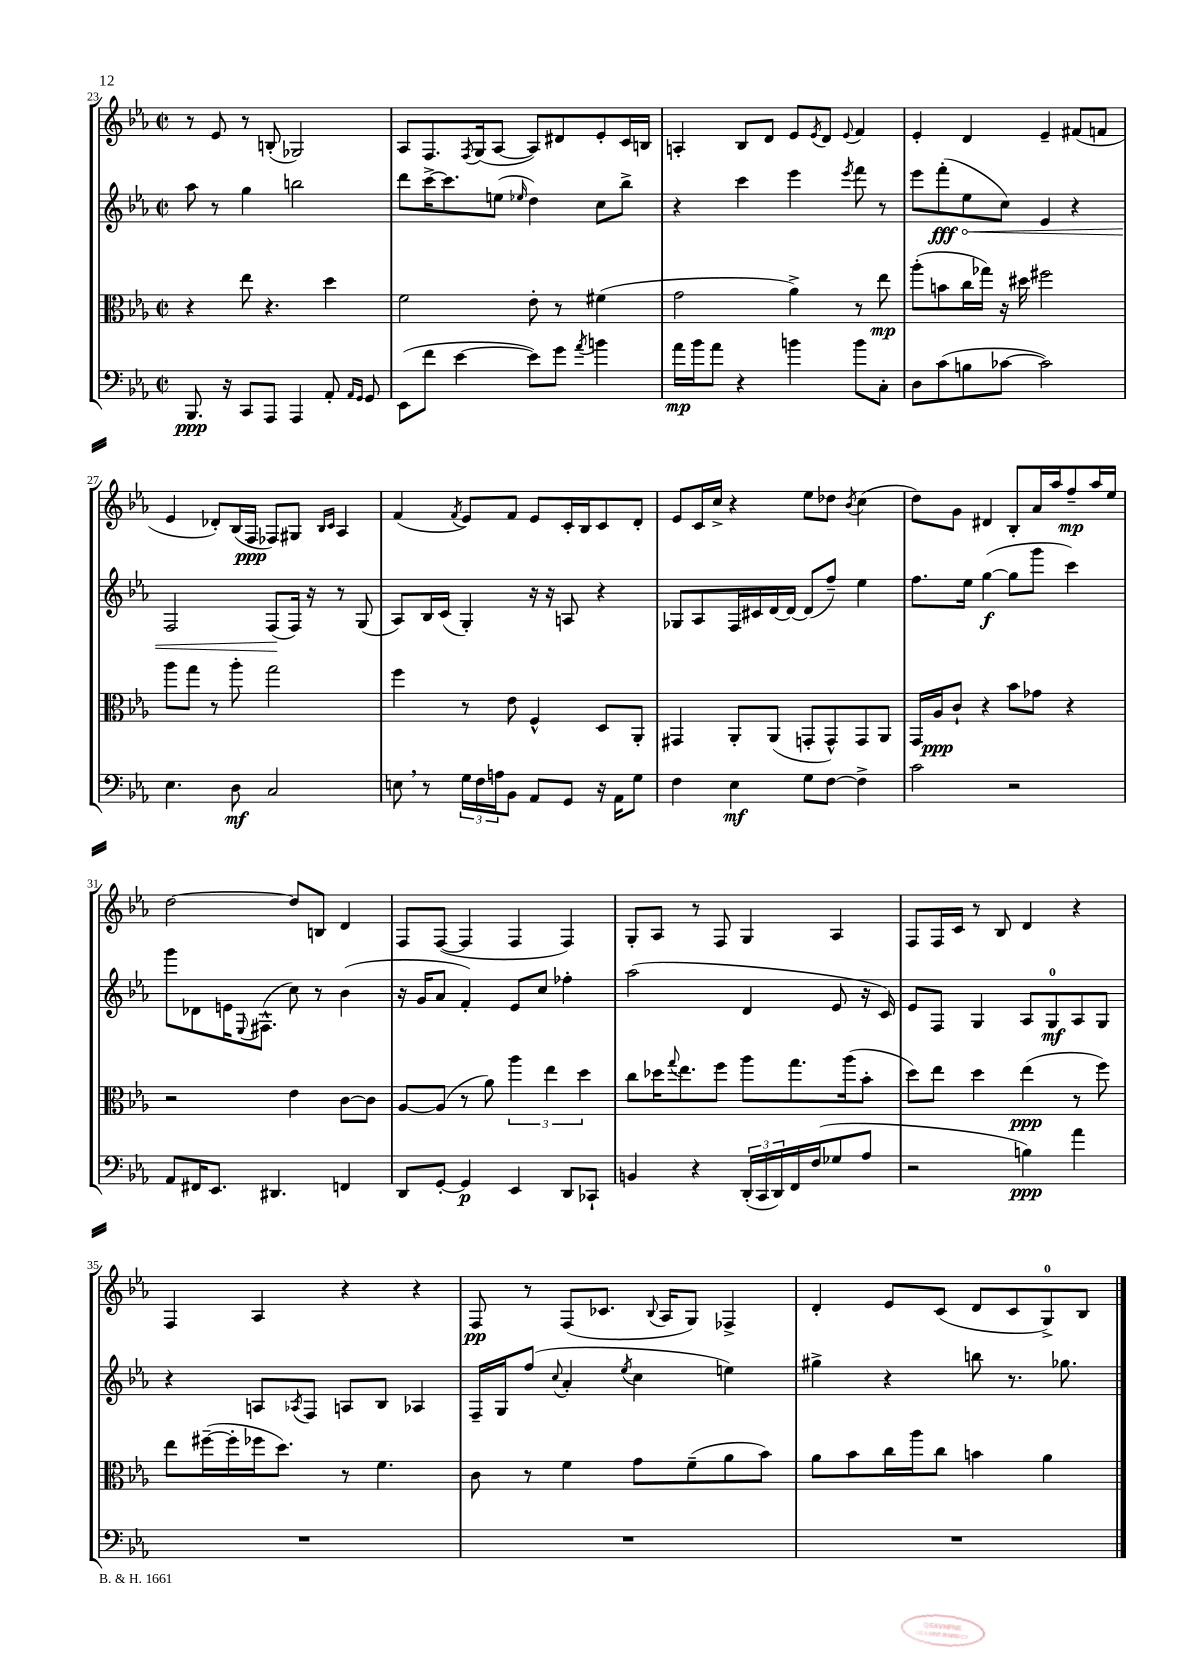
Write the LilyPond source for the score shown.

<<
\new StaffGroup <<
\new Staff = "s0" {
    \clef treble \key ees \major \defaultTimeSignature \time 2/2
    r8 ees'8 r8 b8-.( ges2) |
    aes8 f8. \acciaccatura { f8 } g16( aes8~ aes8) dis'8 ees'8-. c'16 b16 |
    a4-. bes8 d'8 ees'8 \acciaccatura { ees'8 } d'8 \appoggiatura { ees'8 } f'4 |
    ees'4-. d'4 ees'4-- fis'8( f'8 |
    ees'4 des'8-.) bes16( f16\ppp fes8) gis8 \grace { bes16 c'16 } aes4 |
    f'4( \acciaccatura { f'8 } ees'8) f'8 ees'8 c'16-. bes16 c'8 d'8-. |
    ees'8 c'16 c''16-> r4 ees''8 des''8 \acciaccatura { bes'8 } c''4( |
    d''8) g'8 dis'4 bes8-. aes'16 aes''16 f''8--\mp aes''16 ees''16 |
    d''2~ d''8 b8 d'4 |
    f8 f8~( f4 f4 f4) |
    g8-. aes8 r8 f8 g4 aes4 |
    f8 f16 c'16 r8 bes8 d'4 r4 |
    f4 aes4 r4 r4 |
    f8\pp r8 f8( ces'8. \appoggiatura { bes8 } aes16 g8) fes4-> |
    d'4-. ees'8 c'8( d'8 c'8 g8-0->) bes8 \bar "|." |
}
\new Staff = "s1" {
    \clef treble \key ees \major \defaultTimeSignature \time 2/2
    aes''8 r8 g''4 b''2 |
    d'''8 c'''16~-> c'''8. e''8( \grace { ees''16 } d''4) c''8 bes''8-> |
    r4 c'''4 ees'''4 \acciaccatura { ees'''8 } f'''8 r8 |
    ees'''8 f'''8-.\fff( \once \override Hairpin.circled-tip = ##t ees''8\< c''8) ees'4 r4 |
    f2 f8\!( f16) r16 r8 g8( |
    aes8) bes16 c'16( g4-.) r16 r16 a8 r4 |
    ges8 aes8 f16 cis'16 d'16~ d'16~ d'8( f''8--) ees''4 |
    f''8. ees''16 g''4~\f( g''8 g'''8 c'''4) |
    g'''8 des'8 e'16 \appoggiatura { ees8 } fis8.-^( c''8) r8 bes'4( |
    r16 g'16 aes'8 f'4-.) ees'8 c''8 fes''4-. |
    aes''2( d'4 ees'8 r16 c'16) |
    ees'8 f8 g4 aes8 g8-0\mf aes8 g8 |
    r4 a8 \acciaccatura { aes8 } f8 a8 bes8 aes4 |
    f16-- g16 f''8( \appoggiatura { c''8 } aes'4-. \acciaccatura { ees''8 } c''4 e''4) |
    gis''4-> r4 b''8 r8. ges''8. \bar "|." |
}
\new Staff = "s2" {
    \clef alto \key ees \major \defaultTimeSignature \time 2/2
    r4 ees''8 r4. d''4 |
    f'2 ees'8-. r8 fis'4( |
    g'2 aes'4->) r8 ees''8\mp |
    aes''8-.( b'8 c''16 ges''16) r16 dis''16 fis''2 |
    aes''8 g''8 r8 aes''8-. g''2 |
    f''4 r8 ees'8 f4-^ d8 aes,8-. |
    gis,4 aes,8-. aes,8( g,8-. g,8-^) g,8 aes,8 |
    g,16 aes16\ppp c'8-! r4 bes'8 ges'8 r4 |
    r2 ees'4 c'8~ c'8 |
    aes8~ aes8( r8 aes'8) \tuplet 3/2 { aes''4 ees''4 d''4 } |
    c''8 des''16 \appoggiatura { g''8 } ees''8. f''8 aes''8 g''8. aes''16( bes'8-. |
    d''8) ees''8 d''4 ees''4\ppp( r8 f''8) |
    ees''8 fis''16~--( fis''16-. fes''16 d''8.) r8 f'4. |
    c'8 r8 f'4 g'8 f'8--( aes'8 bes'8) |
    aes'8 bes'8 c''16 aes''16 c''8 b'4 aes'4 \bar "|." |
}
\new Staff = "s3" {
    \clef bass \key ees \major \defaultTimeSignature \time 2/2
    bes,,8.\ppp r16 c,8 aes,,8 aes,,4 aes,8-. \grace { aes,16 g,16 } g,8 |
    ees,8( f'8 ees'4~ ees'8) g'8 \acciaccatura { aes'8 } b'4 |
    aes'16\mp bes'16 aes'8 r4 b'4 b'8 c8-. |
    d8 c'8( b8 ces'8~ ces'2) |
    ees4. d8\mf c2 |
    e8 \breathe r8 \tuplet 3/2 { g16 f16 a16 } bes,8 aes,8 g,8 r16 aes,16 g8 |
    f4 ees4\mf g8 f8~ f4-> |
    c'2 r2 |
    aes,8 fis,16 ees,8. dis,4. f,4 |
    d,8 g,8~-. g,4\p ees,4 d,8 ces,8-! |
    b,4 r4 \tuplet 3/2 { d,16-.( c,16 d,16) } f,16 f16( ges8 aes8 |
    r2 b4\ppp) aes'4 |
    R1 |
    R1 |
    R1 \bar "|." |
}
>>
>>
\layout { \context { \Score currentBarNumber = #23 } }
